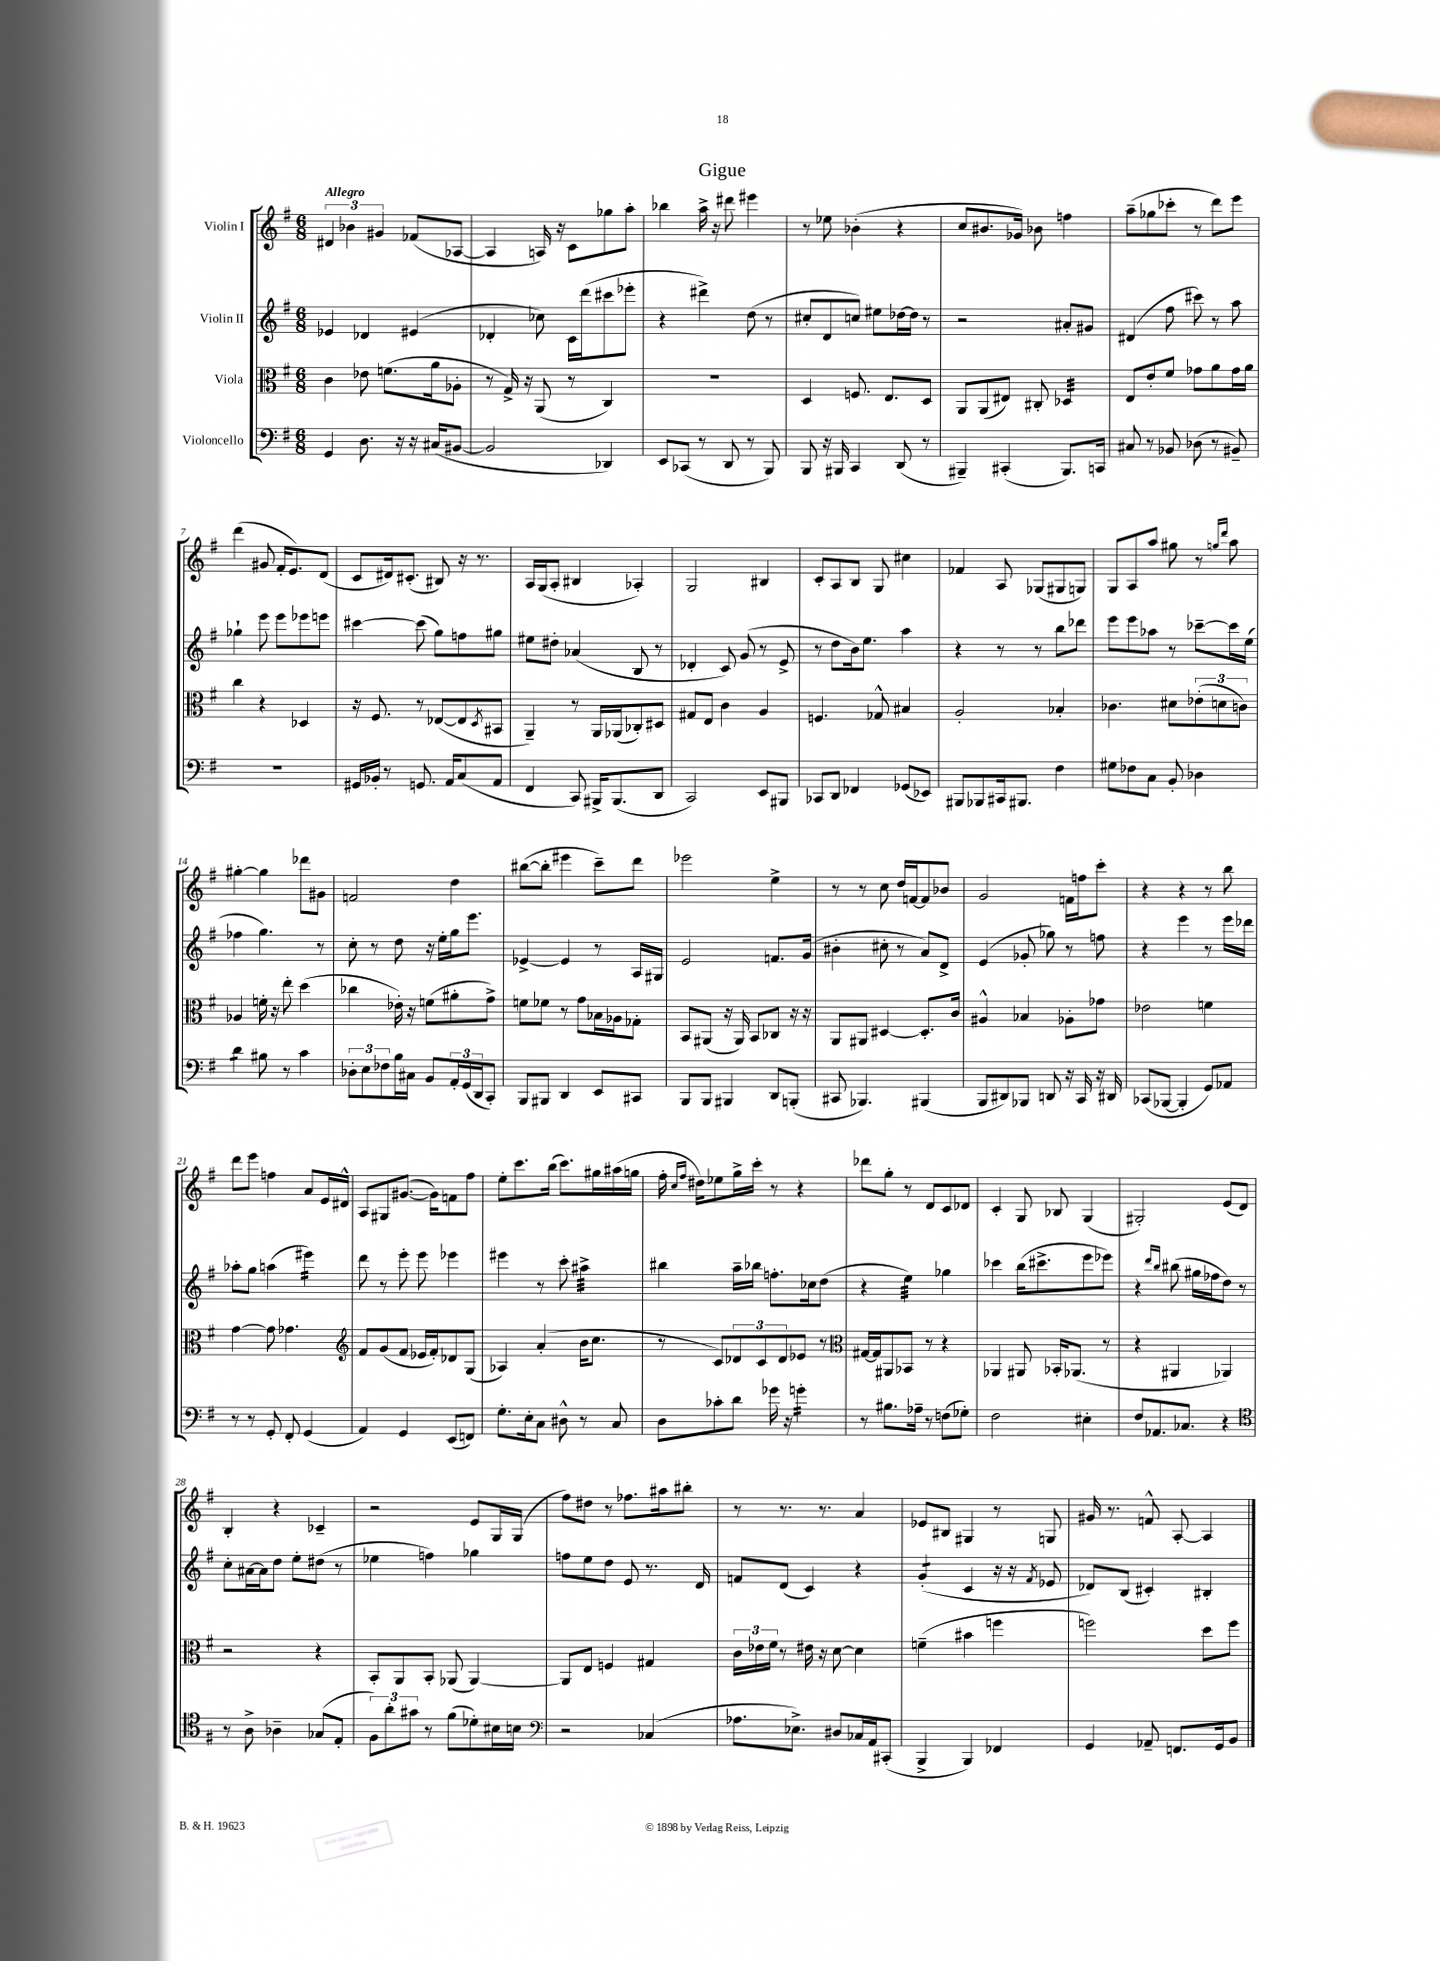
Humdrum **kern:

**kern	**kern	**kern	**kern
*staff4	*staff3	*staff2	*staff1
*clefF4	*clefC3	*clefG2	*clefG2
*k[f#]	*k[f#]	*k[f#]	*k[f#]
*M6/8	*M6/8	*M6/8	*M6/8
4GG	4c	4e-	6d#
.	.	.	6b-
8.D	8e-	4d-	.
.	.	.	6g#
.	(8.f	.	.
16r	.	.	.
16r	.	(4e#	(8f-
(16C#	16a	.	.
[8BB#	8A-'	.	[8A-
=	=	=	=
2BB#]	8r	4d-'	4A-]
.	16G^)	.	.
.	16r	.	.
.	(8AA	8cc-)	16A)
.	.	.	16r
.	8r	16c	8c
.	.	(16ddd	.
4DD-)	4C)	8ccc#	8gg-
.	.	8eee-'	8aa'
=	=	=	=
8EE	2.r	4r	4bb-
(8CC-	.	.	.
8r	.	4ddd#^)	16aa^
.	.	.	16r
8DD	.	.	8ddd#
8r	.	(8dd	4eee#
8BBB)	.	8r	.
=	=	=	=
8BBB	4D	8cc#'	8r
16r	.	8d	8ee-
16BBB#	.	.	.
4CC	8.F	8cc)	(4b-'
.	.	8ee#	.
.	8.E	.	.
(8DD	.	[16dd-	4r
.	.	16dd-]	.
8r	8D	8r	.
=	=	=	=
4BBB#~)	8AA	2r	8cc
.	(8AA	.	8.b#
(4CC#'	8E#)	.	.
.	.	.	16g-)
.	8C#'	.	8b-
8.BBB#)	4D-	8a#'	4ff
.	.	8g#	.
16CC	.	.	.
=	=	=	=
8C#	8E	(4d#	(8aa~
8r	8e'	.	8gg-
8BB-	8f#	8ff#	8ccc-'
(8D-	8g-	8ccc#)	8r
8r	8a	8r	8ddd)
8BB#~)	16g-	8aa	8eee
.	16a	.	.
=	=	=	=
2.r	4cc	4gg-`	(4ddd
.	4r	8eee	8g#
.	.	8eee	16f#'
.	.	.	8.e)
.	4D-	8eee-	.
.	.	8eee	(8d
=	=	=	=
16GG#	16r	[4ccc#	8c
16BB-'	8.F#	.	.
8r	.	.	16d#)
.	.	.	(8.c#'
8.GG	8r	(8ccc#]	.
.	([8E-	8gg)	8B#)
16AA	.	.	.
(8C	8E-]	8ff	16r
.	.	.	8.r
.	8qD	.	.
8AA	8BB#	8gg#	.
=	=	=	=
4FF#	4AA~)	8ee#	16A
.	.	.	(16G
.	.	8dd#'	8A'
8CC)	8r	(4a-	4B#
16BBB#^	16AA	.	.
(8.BBB#	(16AA-	.	.
.	8C-')	8B	4A-')
8DD	8D#	8r	.
=	=	=	=
2CC)	8G#	4d-'	2G
.	8E	.	.
.	4c	8c)	.
.	.	(8g	.
8EE	4A	8r	4B#
8BBB#	.	8e^	.
=	=	=	=
8CC-	4.F	8r	8c'
8DD	.	8dd	8A
4FF-	.	16b)	8B
.	.	8.ee	.
.	8G-^^	.	8G
(8GG-	4B#	4aa	4cc#
8EE-)	.	.	.
=	=	=	=
8BBB#	2A'	4r	4f-
8BBB-	.	.	.
16CC#	.	8r	8A
8.BBB#	.	.	.
.	.	8r	(8G-
4F#	4B-'	8bb	8G#
.	.	8ddd-	8G)
=	=	=	=
8G#	4.c-	8eee	8G
8F-	.	8eee	8A
8C	.	8aa-	8aa
8BB'	8d#	8r	8gg#
4D-	(12e-'	[8ccc-~	8r
.	12d	.	.
.	.	.	16qqgg
.	.	.	16qqddd
.	.	16ccc-]	8aa
.	12c)	.	.
.	.	(16ee	.
=	=	=	=
4d	4A-	4ff-	[4gg#'
8B#	16f'	4.gg)	4gg#]
.	16r	.	.
8r	8ee'	.	.
4c	(4dd	.	8ddd-
.	.	8r	8g#
=	=	=	=
12D-'	4cc-	8cc'	2f
12E	.	.	.
.	.	8r	.
12F-	.	.	.
16B	16e-')	8dd	.
16C#	16r	.	.
8BB	(8f	16r	.
.	.	16ee'	.
24AA'	8a#'	16gg	4dd
(24GG	.	.	.
.	.	8.eee	.
24DD	.	.	.
8CC')	8g^)	.	.
=	=	=	=
8BBB	8f	[4e-^	([8bb#
8BBB#	8f-	.	8bb#']
4DD	8r	4e-]	4eee#
.	8g	.	.
8EE	16B-	8r	8ccc~)
.	16A-	.	.
8CC#	8G-'	16A	8ddd
.	.	16G#	.
=	=	=	=
8BBB	8BB	2e	2eee-
8BBB	(8AA#	.	.
4BBB#	16r	.	.
.	16AA#)	.	.
.	8BB	.	.
8DD	8C-	8.f	4ee^
(8BBB'	16r	.	.
.	16r	(16g	.
=	=	=	=
8CC#	8AA	4b#'	8r
4.BBB-)	8AA#	.	8r
.	[4D#	8cc#'	8cc
.	.	8r	16dd
.	.	.	[16f
(4BBB#	8.D#']	8a)	8f]
.	.	8d^	8b-
.	16c	.	.
=	=	=	=
8BBB	4A#^^	(4e	2g
8DD#)	.	.	.
8BBB-	4B-	8g-'	.
8DD	.	8gg-)	.
16r	8A-'	8r	16f
16CC	.	.	16ff
16r	8g-	8ff	8ccc'
16DD#	.	.	.
=	=	=	=
(8CC-	2e-	4r	4r
[8BBB-	.	.	.
4BBB-']	.	4eee	4r
8GG)	4f	8r	8r
8AA-	.	16eee	8bb
.	.	16ddd-	.
=	=	=	=
8r	[4g	8aa-'	8ddd
8r	.	8gg	8eee
8GG'	8g]	(4aa	4ff
8FF#'	4.g-	.	.
(4GG	.	4eee#)	8a
.	.	.	16e
.	.	.	16d#^^
=	=	=	=
*	*clefG2	*	*
4AA)	8f#	8ddd	8A
.	(8g	8r	8G#
4GG	8f#	8eee'	([8.g#
.	16e-	8eee	.
.	16f#')	.	16g#])
(8EE	8d-	4eee-	8f
8FF)	(8G	.	8ff#
=	=	=	=
8.G'	4A-)	4eee#	8ee'
.	.	.	8.ccc
16E'	.	.	.
8C	(4a'	8r	.
.	.	.	(16bb
8D#^^	.	8ccc'	8.ccc)
8r	16b	4aa#^	.
.	8.cc	.	16gg#
8C	.	.	(16aa#
.	.	.	16gg
=	=	=	=
8D	8r	4bb#	16ff#'
.	.	.	16qqcc
.	.	.	16qqff#
.	.	.	16dd#)
8c-'	8c)	.	8ee-
8d	12d-	16aa~	16gg^
.	.	16bb-	16ccc'
.	12c	.	.
16g-	.	8.ff'	8r
.	12d-	.	.
16r	.	.	.
4g'	8e-	.	4r
.	.	16cc-	.
.	8r	(8dd	.
=	=	=	=
*	*clefC3	*	*
8r	[16G#	4r	8ddd-
.	16G#]	.	.
8.B#	8AA#	.	8gg'
.	8BB-	4ee)	8r
16A-~	.	.	.
8r	8r	.	8d
(8F	4r	4gg-	8c
8G-')	.	.	8d-
=	=	=	=
2F#	4AA-	4ccc-	4c'
.	8AA#	(16bb	8G
.	.	8.ccc#^	.
.	16BB-'	.	8B-
.	(8.AA-	.	.
4E#'	.	8eee	(4G
.	8r	8eee-)	.
=	=	=	=
8F#	4r	4r	2G#')
8.AA-	.	.	.
.	.	16qqddd	.
.	.	16qqbb	.
.	4AA#	(8bb#	.
8.C-	.	.	.
.	.	16gg#	.
.	.	16ff-	.
4r	4AA-)	8dd)	(8e
.	.	8r	8d)
=	=	=	=
*clefC4	*	*	*
8r	2r	8cc'	4B'
8A^	.	[16a#	.
.	.	16a#]	.
4A-~	.	8dd	4r
.	.	8ee'	.
(8G-	4r	(8dd#	4c-~
8E'	.	8r	.
=	=	=	=
12F#)	8BB'	4ee-	2r
12a'	.	.	.
.	8AA	.	.
12g#	.	.	.
8r	8BB'	4ff)	.
(8f#	(8AA-	.	.
8d-')	[4AA-)	4gg-	8e
16B#	.	.	16G
16B	.	.	(16G
=	=	=	=
*clefF4	*	*	*
2r	8AA-]	8ff	8ff#)
.	8E	8ee	8dd#
.	4F	8dd	8r
.	.	8e	8.ff-
(4C-	4G#	8.r	.
.	.	.	16aa#
.	.	.	8bb#'
.	.	16d	.
=	=	=	=
8.A-	24c	8f	8r
.	24e-	.	.
.	24f#	.	.
.	8r	(8d	8.r
8.E-^)	.	.	.
.	16e#	4c)	.
.	16r	.	8.r
8D#	[8d	.	.
16C-	4d]	4r	4a
16AA	.	.	.
(8CC#'	.	.	.
=	=	=	=
4BBB^	(4f~	(4g'	8e-
.	.	.	8B#
4BBB)	4b#	4c	4G#
4FF-	4ff	16r	8r
.	.	16r	.
.	.	8qf#	.
.	.	8e-	8G
=	=	=	=
4GG	2ff)	8d-)	16g#
.	.	.	8.r
.	.	(8B	.
8AA-~	.	4c#')	8f^^
8.FF	.	.	[8A'
.	8dd	4B#'	4A]
16GG	.	.	.
8BB	8ff	.	.
==	==	==	==
*-	*-	*-	*-
